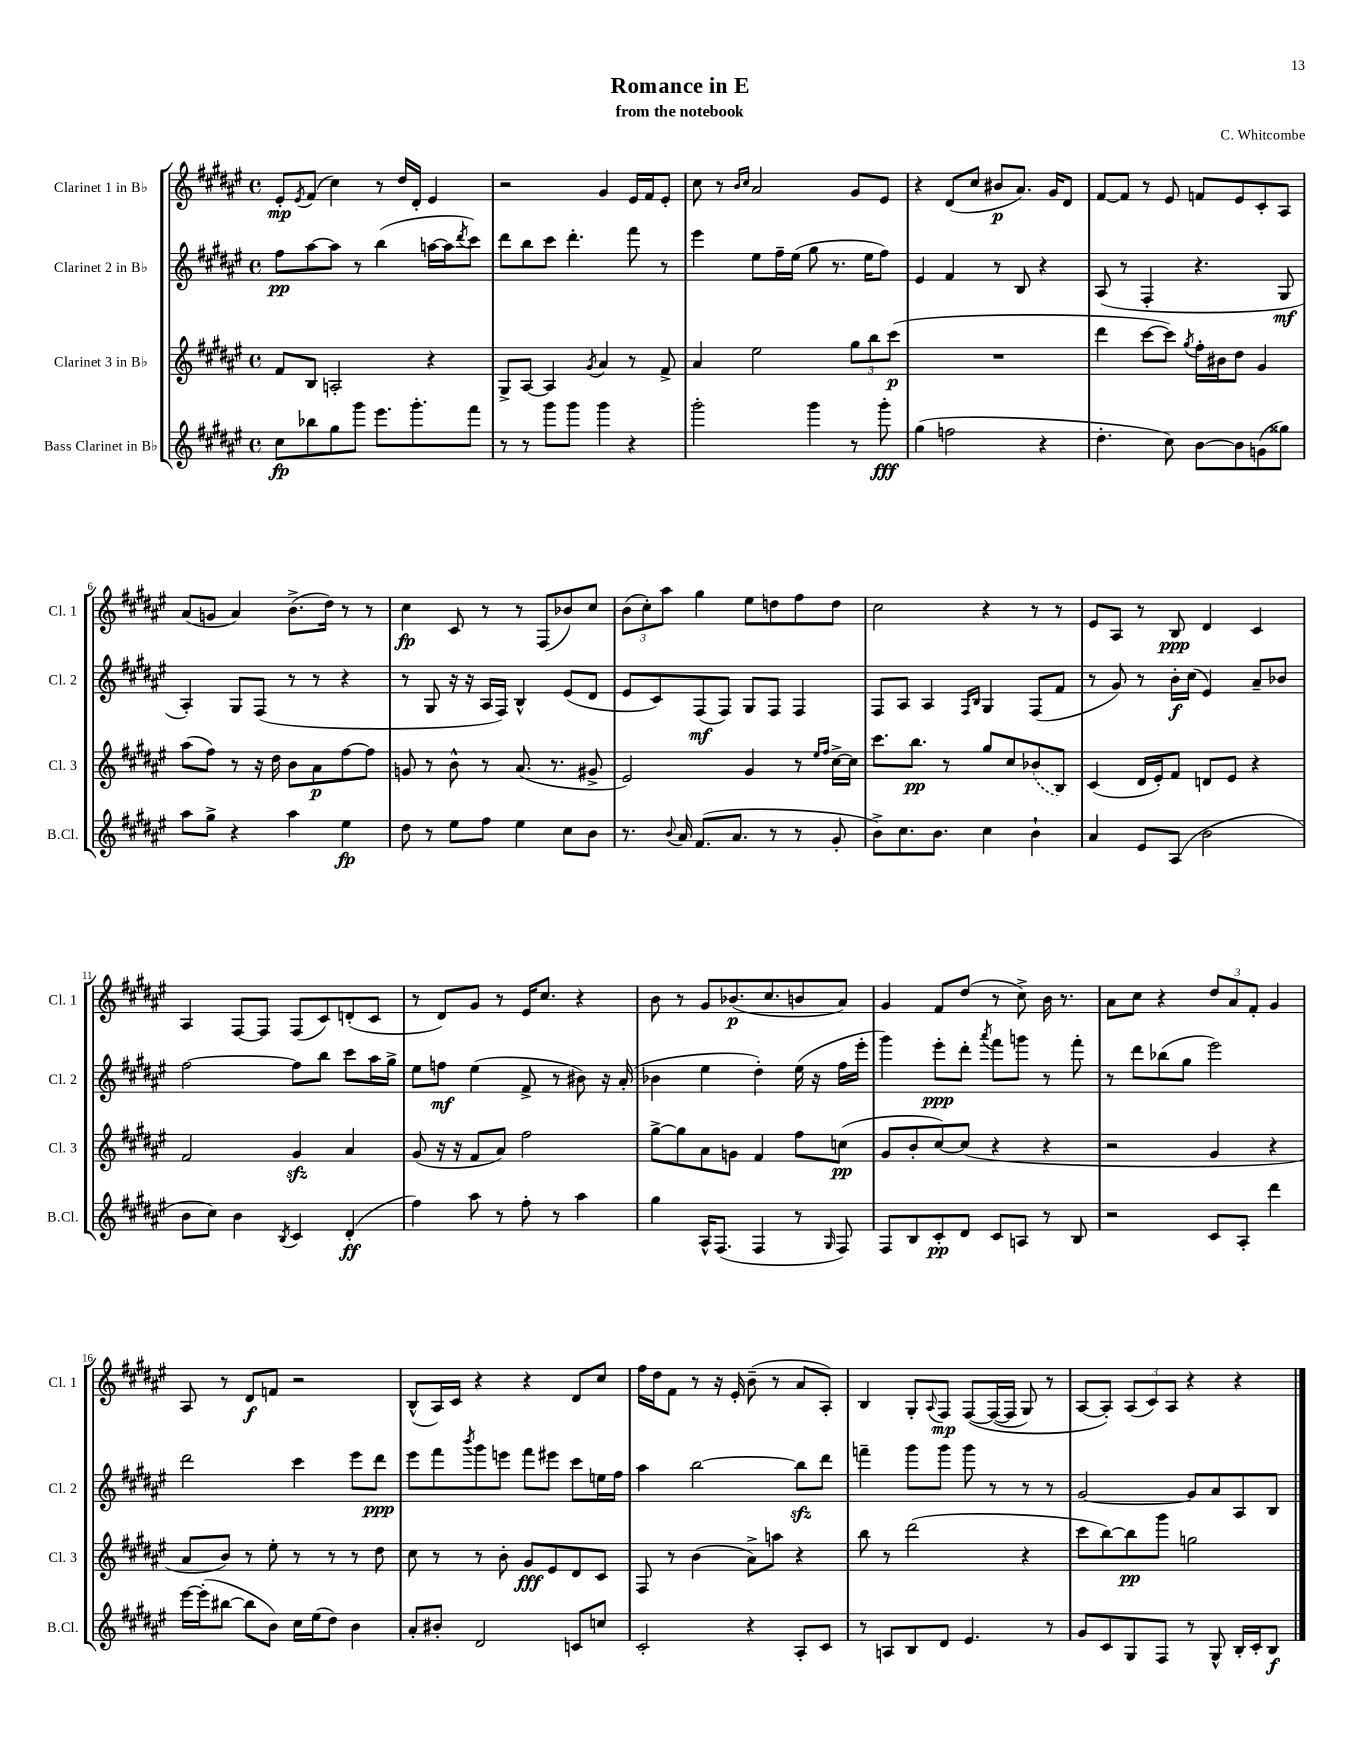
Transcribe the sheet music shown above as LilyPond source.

\header { title = "Romance in E" composer = "C. Whitcombe" subtitle = "from the notebook" }
<<
\new StaffGroup <<
\new Staff = "s0" \with { instrumentName = "Clarinet 1 in Bb" shortInstrumentName = "Cl. 1" } {
    \clef treble \key fis \major \defaultTimeSignature \time 4/4
    eis'8-.\mp \acciaccatura { eis'8 } fis'8( cis''4) r8 dis''16 dis'16-. eis'4 |
    r2 gis'4 eis'16 fis'16 eis'8-. |
    cis''8 r8 \grace { b'16 cis''16 } ais'2 gis'8 eis'8 |
    r4 dis'8( cis''8 bis'8\p ais'8.) gis'16 dis'8 |
    fis'8~ fis'8 r8 eis'8 f'8 eis'8 cis'8-. ais8 |
    ais'8( g'8 ais'4) b'8.->( dis''16) r8 r8 |
    cis''4\fp cis'8 r8 r8 fis8( bes'8) cis''8 |
    \tuplet 3/2 { b'8( cis''8-.) ais''8 } gis''4 eis''8 d''8 fis''8 d''8 |
    cis''2 r4 r8 r8 |
    eis'8 ais8 r8 b8\ppp dis'4 cis'4 |
    ais4 fis8~ fis8 fis8( cis'8) d'8-.( cis'8 |
    r8 dis'8) gis'8 r8 eis'16 cis''8. r4 |
    b'8 r8 gis'8 bes'8.\p( cis''8. b'8 ais'8) |
    gis'4 fis'8 dis''8( r8 cis''8->) b'16 r8. |
    ais'8 cis''8 r4 \tuplet 3/2 { dis''8 ais'8 fis'8-. } gis'4 |
    ais8 r8 dis'8\f f'8 r2 |
    b8-^( ais16) cis'16 r4 r4 dis'8 cis''8 |
    fis''16 dis''16 fis'8 r8 r16 eis'16-. b'8--( r8 ais'8 ais8-.) |
    b4 gis8-. \appoggiatura { ais8 } fis8\mp fis8~\( fis16~( fis16 gis8) r8 |
    ais8~ ais8-.\) \tuplet 3/2 { ais8( cis'8) ais8 } r4 r4 \bar "|." |
}
\new Staff = "s1" \with { instrumentName = "Clarinet 2 in Bb" shortInstrumentName = "Cl. 2" } {
    \clef treble \key fis \major \defaultTimeSignature \time 4/4
    fis''8\pp ais''8~ ais''8 r8 b''4( a''16~ a''16 \acciaccatura { dis'''8 } cis'''8) |
    dis'''8 b''8 cis'''8 dis'''4.-. fis'''8 r8 |
    eis'''4 eis''8 fis''16-- eis''16( gis''8 r8. eis''16 fis''8) |
    eis'4 fis'4 r8 b8 r4 |
    ais8( r8 fis4-. r4. gis8\mf |
    ais4-.) gis8 fis8( r8 r8 r4 |
    r8 gis8 r16 r16 ais16 fis16) b4-^ eis'8( dis'8 |
    eis'8 cis'8) fis8\mf( fis8) gis8 fis8 fis4 |
    fis8 ais8 ais4 \grace { fis16 b16 } gis4 fis8( fis'8 |
    r8 gis'8) r8 b'16-.\f cis''16( eis'4) ais'8-- bes'8 |
    fis''2~ fis''8 b''8 cis'''8 ais''16 gis''16-> |
    eis''8 f''8\mf eis''4( fis'8-> r8 bis'8) r16 ais'16-.( |
    bes'4 eis''4 dis''4-.) eis''16( r16 fis''16 eis'''16-. |
    gis'''4) eis'''8-.\ppp dis'''8-. \acciaccatura { ais'''8 } fis'''8 g'''8 r8 fis'''8-. |
    r8 dis'''8 bes''8( gis''8 eis'''2) |
    dis'''2 cis'''4 eis'''8 dis'''8\ppp |
    eis'''8 fis'''8 \acciaccatura { b'''8 } gis'''8 e'''8 fis'''8 eis'''8 cis'''8 e''16 fis''16 |
    ais''4 b''2~ b''8\sfz dis'''8 |
    f'''4-- gis'''8 gis'''8 gis'''8 r8 r8 r8 |
    gis'2~ gis'8 ais'8 ais8 b8 \bar "|." |
}
\new Staff = "s2" \with { instrumentName = "Clarinet 3 in Bb" shortInstrumentName = "Cl. 3" } {
    \clef treble \key fis \major \defaultTimeSignature \time 4/4
    fis'8 b8 a2-. r4 |
    gis8-> ais8~ ais4 \acciaccatura { gis'8 } ais'4 r8 fis'8-> |
    ais'4 eis''2 \tuplet 3/2 { gis''8 b''8 cis'''8\p( } |
    R1 |
    dis'''4 cis'''8~ cis'''8) \acciaccatura { gis''8 } fis''16-. bis'16 dis''8 gis'4 |
    ais''8( fis''8) r8 r16 dis''16 b'8 ais'8\p fis''8~ fis''8 |
    g'8 r8 b'8-^ r8 ais'8.( r8. gis'8-> |
    eis'2) gis'4 r8 \grace { eis''16 fis''16 } cis''16~-> cis''16 |
    cis'''8. b''8.\pp r8 gis''8 cis''8 \once \slurDashed bes'8( b8) |
    cis'4( dis'16 eis'16-.) fis'8 d'8 eis'8 r4 |
    fis'2 gis'4\sfz ais'4 |
    gis'8( r16 r16 fis'8 ais'8) fis''2 |
    gis''8~-> gis''8 ais'8 g'8 fis'4 fis''8 c''8\pp( |
    gis'8 b'8-. cis''8~) cis''8( r4 r4 |
    r2 gis'4 r4 |
    ais'8 b'8) r8 eis''8-. r8 r8 r8 dis''8 |
    cis''8 r8 r8 b'8-. gis'8\fff eis'8 dis'8 cis'8 |
    fis8 r8 b'4( ais'8->) a''8 r4 |
    b''8 r8 dis'''2( r4 |
    cis'''8 b''8~) b''8\pp gis'''8 g''2 \bar "|." |
}
\new Staff = "s3" \with { instrumentName = "Bass Clarinet in Bb" shortInstrumentName = "B.Cl." } {
    \clef treble \key fis \major \defaultTimeSignature \time 4/4
    cis''8\fp bes''8 gis''8 gis'''8 eis'''8. gis'''8.-. fis'''8 |
    r8 r8 gis'''8 gis'''8 gis'''4 r4 |
    gis'''2-. gis'''4 r8 gis'''8-.\fff |
    gis''4( f''2 r4 |
    dis''4.-. cis''8) b'8~ b'8 g'8( gisis''8) |
    ais''8 gis''8-> r4 ais''4 eis''4\fp |
    dis''8 r8 eis''8 fis''8 eis''4 cis''8 b'8 |
    r8. \appoggiatura { b'8 } ais'16 fis'8.( ais'8. r8 r8 gis'8-. |
    b'8->) cis''8. b'8. cis''4 b'4-! |
    ais'4 eis'8 ais8( b'2 |
    b'8 cis''8) b'4 \acciaccatura { b8 } cis'4 dis'4-.\ff( |
    fis''4) ais''8 r8 fis''8-. r8 ais''4 |
    gis''4 ais16-^ fis8.( fis4 r8 \grace { gis16 } fis8) |
    fis8 b8 cis'8-.\pp dis'8 cis'8 a8 r8 b8 |
    r2 cis'8 ais8-. dis'''4 |
    eis'''16~ eis'''16-.( bis''8~ bis''8 b'8) cis''16 eis''16( dis''8) b'4 |
    ais'8-. bis'8-. dis'2 c'8 c''8 |
    cis'2-. r4 ais8-. cis'8 |
    r8 a8 b8 dis'8 eis'4. r8 |
    gis'8 cis'8 gis8 fis8 r8 gis8-^ b16-. cis'16-. b8\f \bar "|." |
}
>>
>>
